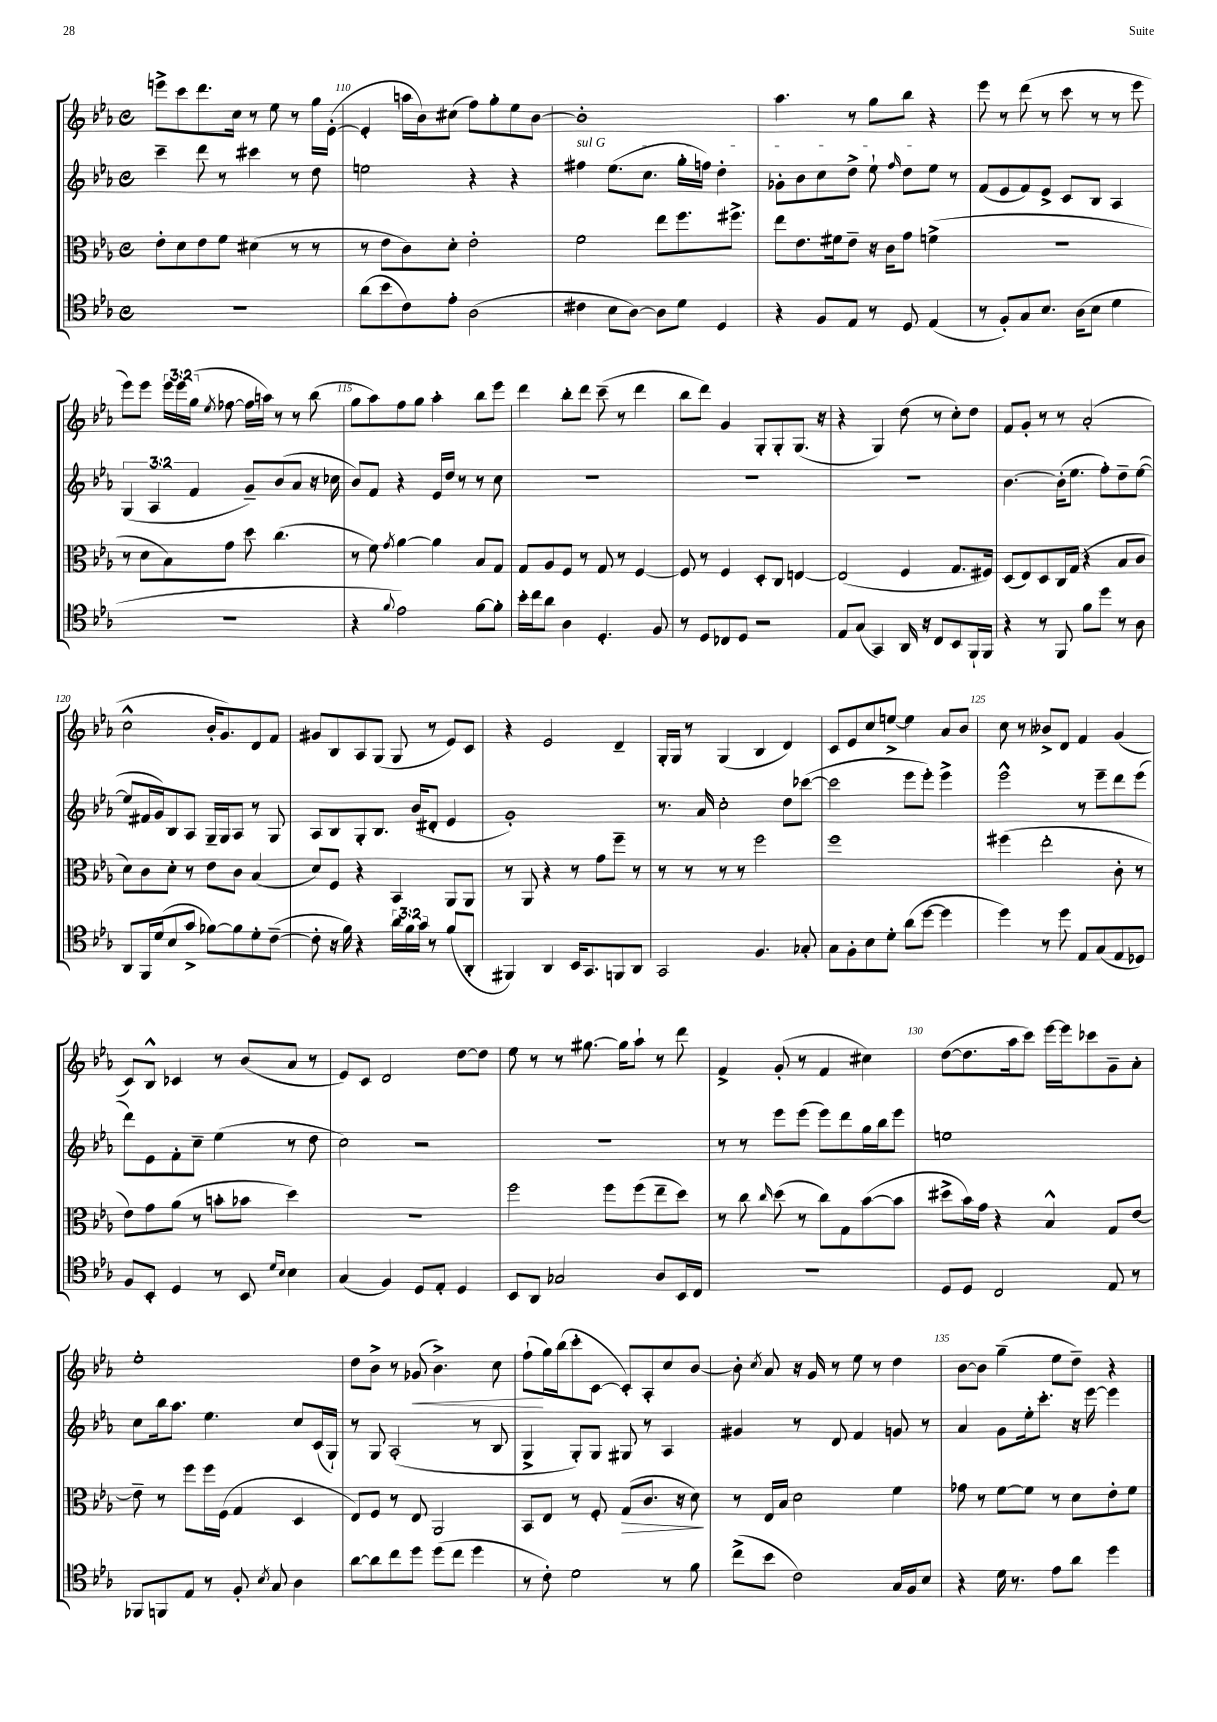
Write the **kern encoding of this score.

**kern	**kern	**dynam	**kern	**kern	**dynam
*part4	*part3	*part3	*part2	*part1	*part1
*staff4	*staff3	*staff3	*staff2	*staff1	*staff1
*clefC4	*clefC3	*	*clefG2	*clefG2	*
*k[b-e-a-]	*k[b-e-a-]	*	*k[b-e-a-]	*k[b-e-a-]	*
*M4/4	*M4/4	*	*M4/4	*M4/4	*
*met(c)	*met(c)	*	*met(c)	*met(c)	*
=109	=109	=109	=109	=109	=109
1r	8e-'\L	.	4ccc~\	8eeen^\L	.
.	8d\	.	.	8ccc\	.
.	8e-\	.	8ddd\	8.ddd\	.
.	8f\J	.	8r	.	.
.	.	.	.	16cc\Jk	.
.	(4d#X\	.	4ccc#X\	8r	.
.	.	.	.	8ee-\	.
.	8r	.	8r	8r	.
.	8r	.	8dd\	16gg\LL	.
.	.	.	.	([16e-'\JJ	.
=110	=110	=110	=110	=110	=110
(8a-\L	8r	.	2een\	4e-'/]	.
8b-\	8e-\L	.	.	.	.
8c\)	8c\)	.	.	16aan\LL	.
.	.	.	.	16b-\J)	.
8e-'\J	8d'\J	.	.	(8cc#X\J	.
(2A-\	2e-'\	.	4r	8ff\L)	.
.	.	.	.	8gg'\	.
.	.	.	4r	8ee-\	.
.	.	.	.	[8b-\J	.
=111	=111	=111	=111	=111	=111
!	!	!	!LO:TX:a:i:t=sul G	!	!
4c#X\	2f\	.	4ff#X\	1b-']	.
8B-\L	.	.	(8.ee-\L	.	.
[8A-\J)	.	.	.	.	.
.	.	.	8.cc\J	.	.
8A-\L]	8ee-\L	.	.	.	.
8d\J	8.ff\	.	16gg'\LL	.	.
.	.	.	16ffn\JJ)	.	.
4D/	.	.	4dd'\	.	.
.	8.ff#X^\J	.	.	.	.
=112	=112	=112	=112	=112	=112
4r	8ee-\L	.	8g-X'\L	4.aa-\	.
.	8.e-\	.	8b-\	.	.
8F/L	.	.	8cc\	.	.
.	16f#X\k	.	.	.	.
8E-/J	8e-~\J	.	8dd^\J	8r	.
8r	16r	.	8ee-`\	8gg\L	.
.	16c\KL	.	.	.	.
.	.	.	16qqff/	.	.
8D/	8g\J	.	8dd\L	8bb-\J	.
(4E-/	(4fn^\	.	8ee-\J	4r	.
.	.	.	8r	.	.
=113	=113	=113	=113	=113	=113
8r	1r	.	(8f/L	8eee-\	.
8F'/L)	.	.	8e-/	8r	.
8G/	.	.	8f/)	(8ddd\	.
8.B-/J	.	.	8e-^/J	8r	.
.	.	.	8c/L	8ccc\	.
(16A-\KL	.	.	.	.	.
8B-\J	.	.	8B-/J	8r	.
4d\	.	.	4A-/	8r	.
.	.	.	.	8eee-\	.
!!LO:LB:g=z
=114	=114	=114	=114	=114	=114
1r	8r	.	(6G/	8eee-\L)	.
.	8d\L	.	.	8eee-\J	.
.	.	.	6A-/	.	.
.	8B-\)	.	.	24eee-\LL	.
.	.	.	.	24eee-\	.
.	.	.	6f/	(24gg\JJ	.
.	.	.	.	8qee-/	.
.	8g\J	.	.	[8ff-X\	.
.	8dd\	.	8g~/L)	16ff-\LL]	.
.	.	.	.	16aan\JJ)	.
.	(4.cc\	.	(8b-/	8r	.
.	.	.	8a-/J	8r	.
.	.	.	16r	(8bb-\	.
.	.	.	16cc-X\	.	.
=115	=115	=115	=115	=115	=115
4r	8r	.	8b-/L)	8gg\L	.
.	8f\)	.	8f/J	8aa-\)	.
8qqf/	8qg/	.	.	.	.
2e-\)	[4a-\	.	4r	8ff\	.
.	.	.	.	8gg\J	.
.	4a-\]	.	16e-/LL	4aa-'\	.
.	.	.	16dd/JJ	.	.
.	.	.	8r	.	.
[8f\L	8B-/L	.	8r	8bb-\L	.
8f'\J]	8G/J	.	8cc\	8eee-\J	.
=116	=116	=116	=116	=116	=116
16b-'\LL	8G/L	.	1r	4ddd\	.
16cc\J	.	.	.	.	.
8a-\J	8A-/	.	.	.	.
4A-\	8F/J	.	.	8bb-'\L	.
.	8r	.	.	8ddd\J	.
4.D'/	8G/	.	.	(8ccc~\	.
.	8r	.	.	8r	.
.	[4F/	.	.	4ddd\	.
8F/	.	.	.	.	.
=117	=117	=117	=117	=117	=117
8r	8F/]	.	1r	8bb-\L	.
8D/L	8r	.	.	8ddd\J)	.
8C-X/	4F/	.	.	4g/	.
8D/J	.	.	.	.	.
2r	8D'/L	.	.	8G'/L	.
.	8C/J	.	.	8G'/	.
.	[4En/	.	.	(8.G/J	.
.	.	.	.	16r	.
=118	=118	=118	=118	=118	=118
8E-/L	(2E/]	.	1r	4r	.
(8G/J	.	.	.	.	.
4GG/)	.	.	.	4G/)	.
16AA-/	4F/	.	.	(8dd\	.
16r	.	.	.	.	.
8C/L	.	.	.	8r	.
8BB-/	8.G/L	.	.	8cc'\L)	.
16FF`/L	.	.	.	8dd\J	.
16FF/JJ	16F#X/Jk)	.	.	.	.
=119	=119	=119	=119	=119	=119
4r	(8D/L	.	[4.b-\	8f/L	.
.	8E-/)	.	.	8g'/J	.
8r	8D/	.	.	8r	.
8FF/	16C/L	.	(16b-'\KL]	8r	.
.	(16G/JJ	.	8.ee-\J	.	.
8f\L	4r	.	.	(2a-'/	.
8dd\J	.	.	8ff'\L)	.	.
8r	8B-/L	.	8dd~\	.	.
8A-\	8c/J	.	([8ee-\J	.	.
!!LO:LB:g=z
=120	=120	=120	=120	=120	=120
8AA-/L	8d\L)	.	8ee-/L]	2cc^^\	.
16FF/L	8c\	.	16f#X/L	.	.
(16d/J	.	.	16g/J)	.	.
8B-/	8d'\J	.	8B-/	.	.
8g^/J	8r	.	8A-/J	.	.
[8f-X\L)	8e-\L	.	16G~/LL	16b-'/KL	.
.	.	.	16G/J	8.g/)	.
8f-\]	8c\J	.	8A-/J	.	.
8d'\	(4B-/	.	8r	8d/	.
([8c~\J	.	.	8G/	8f/J	.
=121	=121	=121	=121	=121	=121
8c'\]	8d/L)	.	8A-/L	8g#X/L	.
16r	8F/J	.	8B-/	8B-/	.
16f\)	.	.	.	.	.
4r	4r	.	8G'/	8A-/	.
.	.	.	8.B-/J	(8G/J	.
24a-\LL	4BB-/	.	.	8G/	.
24f\	.	.	.	.	.
.	.	.	(16b-/KL	.	.
24g\JJ	.	.	.	.	.
8r	.	.	8d#X'/J	8r	.
(8f/L	8AA-/L	.	4e-/	8e-/L)	.
8AA-'/J	8AA-/J	.	.	8c/J	.
=122	=122	=122	=122	=122	=122
4FF#X/)	8r	.	1g')	4r	.
.	8AA-/	.	.	.	.
4AA-/	4r	.	.	2e-/	.
16BB-/KL	8r	.	.	.	.
8.GG/	.	.	.	.	.
.	8g\L	.	.	.	.
8FFn/	8ff~\J	.	.	4d~/	.
8AA-/J	8r	.	.	.	.
=123	=123	=123	=123	=123	=123
2GG/	8r	.	8.r	16G'/LL	.
.	.	.	.	16G/JJ	.
.	8r	.	.	8r	.
.	.	.	16a-/	.	.
.	8r	.	2cc'\	(4G/	.
.	8r	.	.	.	.
4.F/	2ff\	.	.	4B-/	.
.	.	.	8dd\L	4d/)	.
8G-X'/	.	.	([8ccc-X\J	.	.
=124	=124	=124	=124	=124	=124
8G\L	1ff	.	2ccc-\]	8c/L	.
8F'\	.	.	.	8e-/	.
8B-\	.	.	.	8cc/	.
8d'\J	.	.	.	[8een^/J	.
(8a-\L	.	.	8eee-\L	4ee\]	.
[8dd\J	.	.	8eee-'\J)	.	.
4dd\]	.	.	4eee-^\	8a-/L	.
.	.	.	.	8b-/J	.
=125	=125	=125	=125	=125	=125
4dd\)	(4ff#X\	.	2eee-^^\	8cc\	.
.	.	.	.	8r	.
8r	2ee-'\	.	.	8b--X^/L	.
8dd\	.	.	.	8d/J	.
8E-/L	.	.	8r	4f/	.
(8G/	.	.	8eee-~\L	.	.
8E-/	8c'\	.	8ddd\	(4g/	.
8D-X/J)	8r	.	(8eee-\J	.	.
!!LO:LB:g=z
=126	=126	=126	=126	=126	=126
8F/L	8e-\L)	.	8ddd\L)	8c/L)	.
8BB-'/J	8g\	.	8e-\	8B-^^/J	.
4D/	(8a-\J	.	8f'\	4c-X/	.
.	8r	.	8cc~\J	.	.
8r	8bn'\L	.	(4ee-\	8r	.
8BB-/	8b-X\J	.	.	(8b-/L	.
16qqd/LL	.	.	.	.	.
16qqB-/JJ	.	.	.	.	.
4B-\	4dd\)	.	8r	8a-/J	.
.	.	.	8dd\	8r	.
=127	=127	=127	=127	=127	=127
(4G/	1r	.	2cc\)	8e-/L)	.
.	.	.	.	8c/J	.
4F/)	.	.	.	2d/	.
8D/L	.	.	2r	.	.
8E-'/J	.	.	.	.	.
4D/	.	.	.	[8dd\L	.
.	.	.	.	8dd\J]	.
=128	=128	=128	=128	=128	=128
8BB-/L	2ff\	.	1r	8ee-\	.
8AA-/J	.	.	.	8r	.
2G-X/	.	.	.	8r	.
.	.	.	.	[8.gg#X\	.
.	8ff\L	.	.	.	.
.	.	.	.	16gg#\KL]	.
.	(8ff\	.	.	8aa-`\J	.
8A-/L	8ee-~\	.	.	8r	.
16BB-/L	8dd\J)	.	.	8ddd\	.
16C/JJ	.	.	.	.	.
=129	=129	=129	=129	=129	=129
1r	8r	.	8r	4f^/	.
.	8cc\	.	8r	.	.
.	16qqcc/	.	.	.	.
.	(8dd\	.	8eee-\L	(8g'/	.
.	8r	.	(8eee-\J	8r	.
.	8cc\L)	.	8eee-\L)	4f/	.
.	8G\	.	8ddd\	.	.
.	([8b-\	.	16gg\L	4cc#X\)	.
.	.	.	16bb-\J	.	.
.	8b-\J]	.	8eee-\J	.	.
=130	=130	=130	=130	=130	=130
8D/L	8dd#X^\L	.	1een	([8dd\L	.
8D/J	16b-\L)	.	.	8.dd\]	.
.	16g\JJ	.	.	.	.
2C/	4r	.	.	.	.
.	.	.	.	16aa-\k	.
.	.	.	.	8ccc\J)	.
.	4B-^^/	.	.	[16eee-\LL	.
.	.	.	.	16eee-\J]	.
.	.	.	.	8ccc-X\	.
8E-/	8G/L	.	.	8g~\	.
8r	[8e-/J	.	.	8a-'\J	.
!!LO:LB:g=z
=131	=131	=131	=131	=131	=131
8FF-X/L	8e-~\]	.	8cc\L	1ee-'	.
8FFn/	8r	.	16bb-\k	.	.
.	.	.	8.aa-\J	.	.
8E-/J	8ff\L	.	.	.	.
8r	16ff\L	.	4.ee-\	.	.
.	(16F\JJ	.	.	.	.
8F'/	4G/	.	.	.	.
8qB-/	.	.	.	.	.
8G/	.	.	.	.	.
4A-\	4D/	.	8cc/L	.	.
.	.	.	(16c/L	.	.
.	.	.	16G`/JJ)	.	.
=132	=132	=132	=132	=132	=132
[8a-\L	8E-/L)	.	8r	8dd\L	.
8a-\]	8F/J	.	8G/	8b-^\J	.
8cc\	8r	.	(2A-'/	8r	.
!	!	!	!	!	!LO:HP:b
8dd\J	8E-/	.	.	(8g-X/	<
(8dd\L	2AA-/	.	.	4.b-^\)	.
8cc\J	.	.	.	.	.
4dd\	.	.	8r	.	.
.	.	.	8B-/	8cc\	.
=133	=133	=133	=133	=133	=133
8r	8BB-/L	.	4G^/	(8ff`\L	.
8c'\)	8E-/J	.	.	16gg\L)	[
.	.	.	.	(16bb-\J	.
2d\	8r	.	8G'/L)	8ccc'\	.
.	8F'/	.	8G/J	[8c\J	.
!	!	!LO:HP:b	!	!	!
.	(8G/L	>	8G#X/	8c'/L])	.
.	8.c/J	.	8r	8A-'/	.
8r	.	.	4A-/	8cc/	.
.	16r	.	.	.	.
8f\	8d\)	.	.	[8b-/J	.
.	.	]	.	.	.
=134	=134	=134	=134	=134	=134
(8cc^\L	8r	.	4g#X/	8b-'\]	.
.	.	.	.	8qcc/	.
8b-\J	16E-/LL	.	.	8a-/	.
.	16B-/JJ	.	.	.	.
2c\)	2d\	.	8r	16r	.
.	.	.	.	16g/	.
.	.	.	8d/	8r	.
.	.	.	4f/	8ee-\	.
.	.	.	.	8r	.
16G/LL	4f\	.	8gn/	4dd\	.
16F/J	.	.	.	.	.
8B-/J	.	.	8r	.	.
=135	=135	=135	=135	=135	=135
4r	8g-X\	.	4a-/	[8b-\L	.
.	8r	.	.	8b-\J]	.
16d\	[8f\L	.	8g\L	(4gg~\	.
8.r	.	.	.	.	.
.	8f\J]	.	16ee-'\k	.	.
.	.	.	8.ccc'\J	.	.
8e-\L	8r	.	.	8ee-\L	.
8a-\J	8d\L	.	16r	8dd~\J)	.
.	.	.	[16eee-\	.	.
4dd\	8e-'\	.	4eee-\]	4r	.
.	8f\J	.	.	.	.
==	==	==	==	==	==
*-	*-	*-	*-	*-	*-
